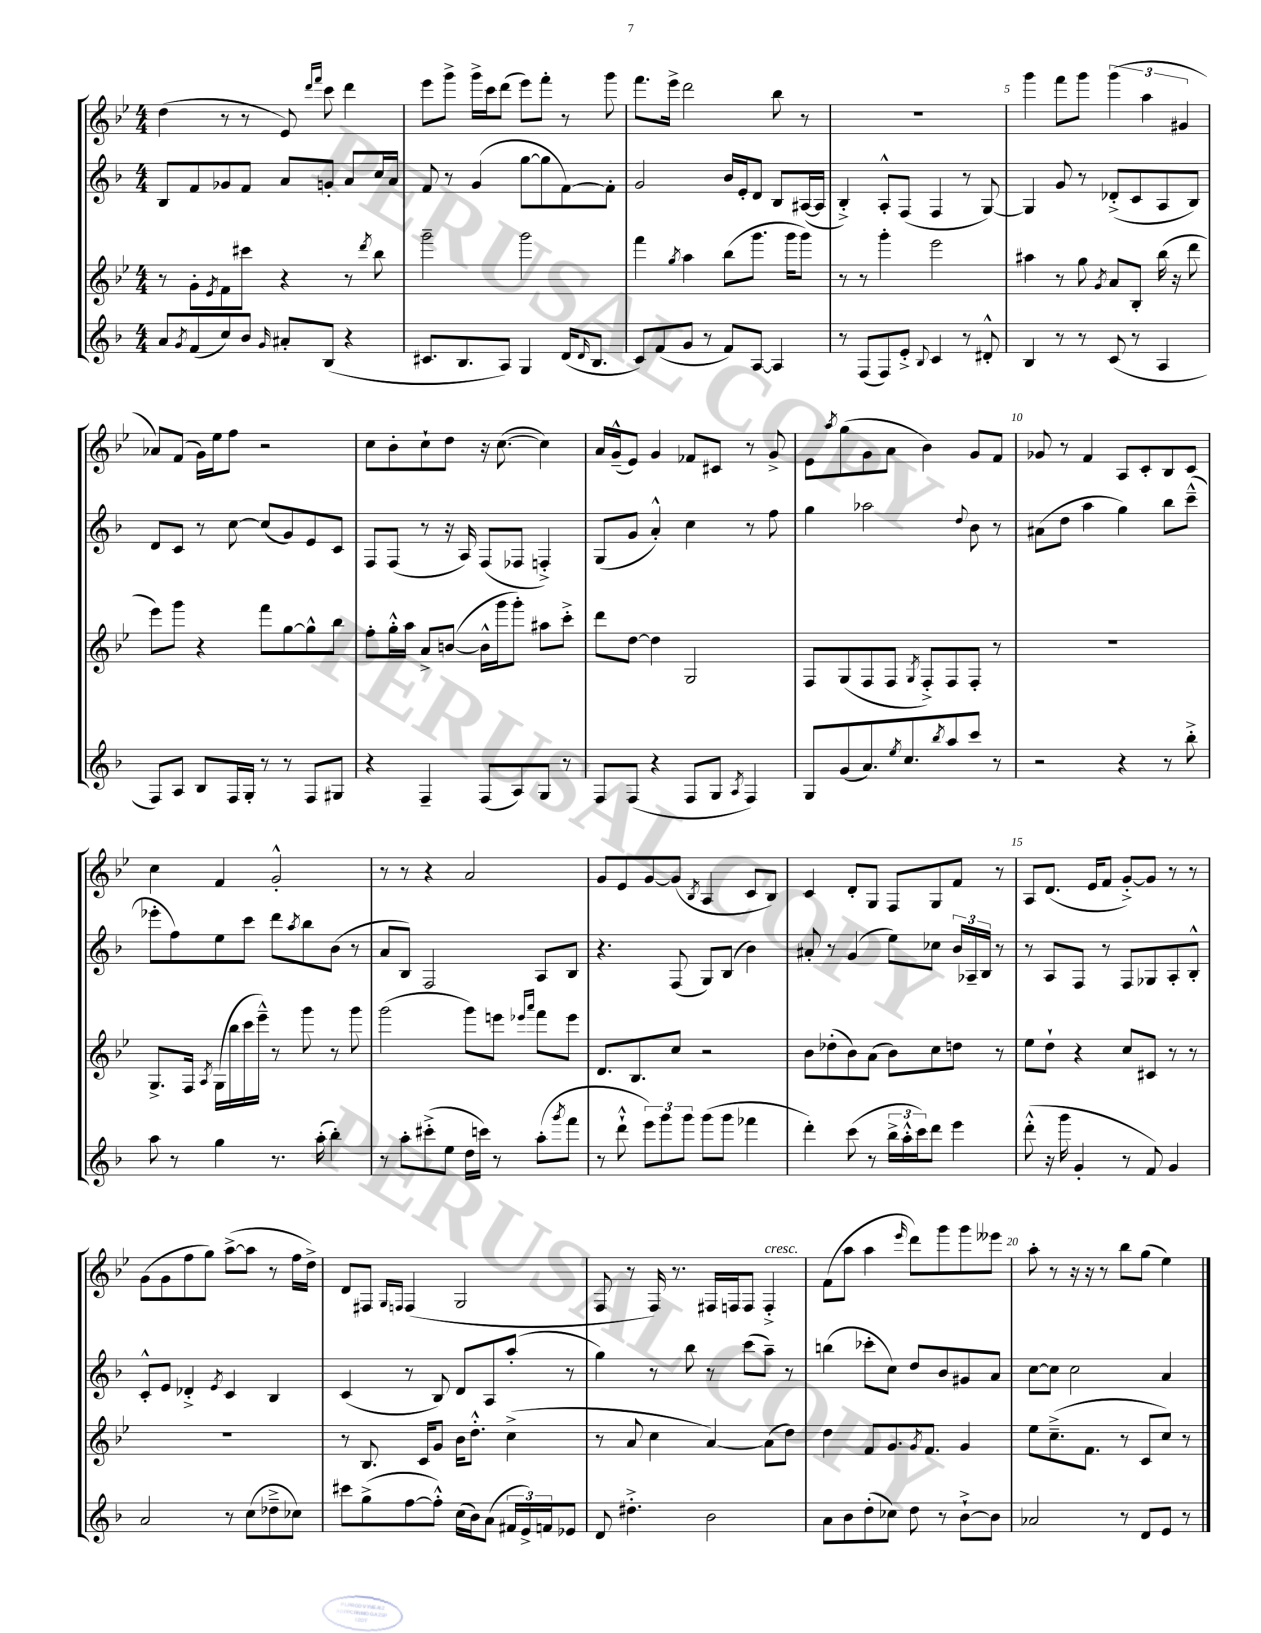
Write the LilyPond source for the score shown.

<<
\new StaffGroup <<
\new Staff = "s0" {
    \clef treble \key bes \major \numericTimeSignature \time 4/4
    d''4( r8 r8 ees'8) \grace { d'''16 f'''16 } c'''8 d'''4 |
    ees'''8 g'''8-> g'''16-> c'''16 d'''8( ees'''8) f'''8-. r8 g'''8 |
    f'''8. ees'''16-> d'''2 bes''8 r8 |
    R1 |
    g'''4 f'''8 g'''8 \tuplet 3/2 { g'''4( a''4 gis'4 } |
    aes'8) f'8( g'16) ees''16 f''8 r2 |
    c''8 bes'8-. c''8-! d''8 r16 c''8.~( c''4) |
    a'16 g'16---^( ees'8) g'4 fes'8 cis'8 r8 g'8-> |
    ees'8 \acciaccatura { a''8 } g''8( g'8 a'8 bes'4) g'8 f'8 |
    ges'8 r8 f'4 a8 c'8-. bes8 c'8 |
    c''4 f'4 g'2-.-^ |
    r8 r8 r4 a'2 |
    g'8 ees'8 g'8~ g'8( \acciaccatura { bes8 } a4 c'8 bes8) |
    c'4 d'8-. g8 f8 g8 f'8 r8 |
    a8 d'8.( ees'16 f'8 g'8~-.->) g'8 r8 r8 |
    g'8( g'8 f''8 g''8) a''8~->( a''8 r8 f''16 d''16->) |
    d'8 fis8 \grace { g16 f16 } f4( g2 |
    f8 r8 f16) r8. fis16 f16 f8 f4-.->^\markup { \italic "cresc." } |
    f'8( a''8 a''4 \grace { ees'''16 } d'''8) g'''8 g'''8 eeses'''8 |
    a''8-. r8 r16 r16 r8 bes''8 g''8( ees''4) \bar "|." |
}
\new Staff = "s1" {
    \clef treble \key f \major \numericTimeSignature \time 4/4
    bes8 f'8 ges'8 f'8 a'8 g'8-. a'8 c''16 a'16 |
    f'8 r8 g'4( g''8~ g''8 f'8~) f'8-. |
    g'2 bes'16 e'16-. d'8 bes8 ais16~( ais16 |
    bes4-.->) a8-.-^ f8( f4 r8 g8~) |
    g4 g'8 r8 des'8-.->( c'8 a8 bes8) |
    d'8 c'8 r8 c''8~ c''8( g'8) e'8 c'8 |
    f8 f8( r8 r16 a16) f8( fes8 f4-.->) |
    g8( g'8 a'4-.-^) c''4 r8 f''8 |
    g''4 aes''2 \appoggiatura { d''8 } bes'8 r8 |
    ais'8( d''8 a''4 g''4) bes''8 c'''8---^( |
    ees'''8-. f''8) e''8 c'''8 d'''8 \acciaccatura { a''8 } bes''8 bes'8( r8 |
    a'8 bes8) f2 a8 bes8 |
    r4. f8( g8) bes8( bes'4) |
    ais'8-. r8 g'4( e''8) ces''8 \tuplet 3/2 { bes'16 aes16-- bes16 } r8 |
    r8 a8 f8 r8 f8 ges8 a8-. bes8-.-^ |
    c'8-.-^ e'8 des'4-.-> \acciaccatura { e'8 } c'4 bes4 |
    c'4( r8 bes8) d'8 a8 a''8-.( r8 |
    g''4) r8 bes''8 r8 c'''8( a''8--) r8 |
    b''4( ces'''8-. c''8) d''8 bes'8 gis'8 a'8 |
    c''8~ c''8 c''2 a'4 \bar "|." |
}
\new Staff = "s2" {
    \clef treble \key bes \major \numericTimeSignature \time 4/4
    r8 g'8-. \acciaccatura { ees'8 } f'8 cis'''8 r4 r8 \acciaccatura { d'''8 } bes''8 |
    g'''2-- g'''2 |
    f'''4 \acciaccatura { g''8 } a''4 bes''8( g'''8. g'''16 g'''8) |
    r8 r8 g'''4-. ees'''2 |
    ais''4 r8 g''8 \acciaccatura { g'8 } a'8 bes8-. bes''16( r16 d'''8 |
    ees'''8) g'''8 r4 f'''8 g''8~ g''8-^ bes''8 |
    f''8-. g''16-.-^ a''16 a'8-> b'8~( b'16-^ g'''16 g'''8-.) ais''8 c'''8-.-> |
    d'''8 d''8~ d''4 g2 |
    f8 g8( f8 f8 \acciaccatura { g8 } f8-.->) f8 f8-. r8 |
    R1 |
    g8.-> f16 \acciaccatura { a8 } g16( bes''16 c'''16 ees'''16---^) r8 g'''8 r8 g'''8 |
    g'''2( g'''8) e'''8 \grace { ees'''16 a'''16 } f'''8 ees'''8 |
    d'8. bes8. c''8 r2 |
    bes'8 des''8-.( bes'8) a'8( bes'8) c''8 d''8 r8 |
    ees''8 d''8-! r4 c''8 cis'8 r8 r8 |
    R1 |
    r8 bes8. c'16 g'8 bes'16 d''8.-.-^ c''4->( |
    r8 a'8 c''4 a'4~) a'8( d''8) |
    d''4 f'8 g'8. \acciaccatura { g'8 } f'8. g'4 |
    ees''8 c''8.--->( f'8. r8 c'8 c''8) r8 \bar "|." |
}
\new Staff = "s3" {
    \clef treble \key f \major \numericTimeSignature \time 4/4
    a'8 \acciaccatura { g'8 } f'8( c''8) bes'8 \grace { g'16 } ais'8-. bes8( r4 |
    cis'8. bes8. a8) g4 d'16( \grace { d'16 } bes8. |
    c'8) f'8( g'8 r8 f'8) a8~ a4 |
    r8 f8( f8) e'8-.-> \appoggiatura { bes8 } c'4 r8 dis'8-.-^ |
    bes4 r8 r8 c'8( r8 a4 |
    f8) a8 bes8 f16 g16-. r8 r8 f8 gis8 |
    r4 f4-- f8( a8) g8 r8 |
    f8 f8( r4 f8 g8 \acciaccatura { a8 } f4) |
    g8 g'8( a'8.) \acciaccatura { e''8 } c''8. \acciaccatura { bes''8 } a''8 c'''8 r8 |
    r2 r4 r8 bes''8-.-> |
    a''8 r8 g''4 r8. a''16-.( bes''4-.) |
    r8 a''8-. cis'''8-.->( e''8 d''16 c'''16) r8 a''8-.( \acciaccatura { g'''8 } f'''8 |
    r8 d'''8-!-^ \tuplet 3/2 { e'''8) g'''8 g'''8 } g'''8( g'''8 fes'''4 |
    d'''4-.) c'''8( r8 \tuplet 3/2 { bes''16-> a''16-.-^ c'''16) } d'''8 e'''4 |
    d'''8-.-^( r16 g'''16 g'4-. r8 f'8) g'4 |
    a'2 r8 c''8( des''8---> ces''8) |
    cis'''8 g''8->( f''8~ f''8-.-^) c''16( bes'16) a'8( \tuplet 3/2 { fis'16 e'16->) f'16 } ees'8 |
    d'8 dis''4.-.-> bes'2 |
    a'8 bes'8 d''8-.( ces''8) d''8 r8 bes'8~-!-> bes'8 |
    aes'2 r8 d'8 e'8 r8 \bar "|." |
}
>>
>>
\layout { \context { \Score \override BarNumber.break-visibility = ##(#f #t #t) barNumberVisibility = #(every-nth-bar-number-visible 5) } }
